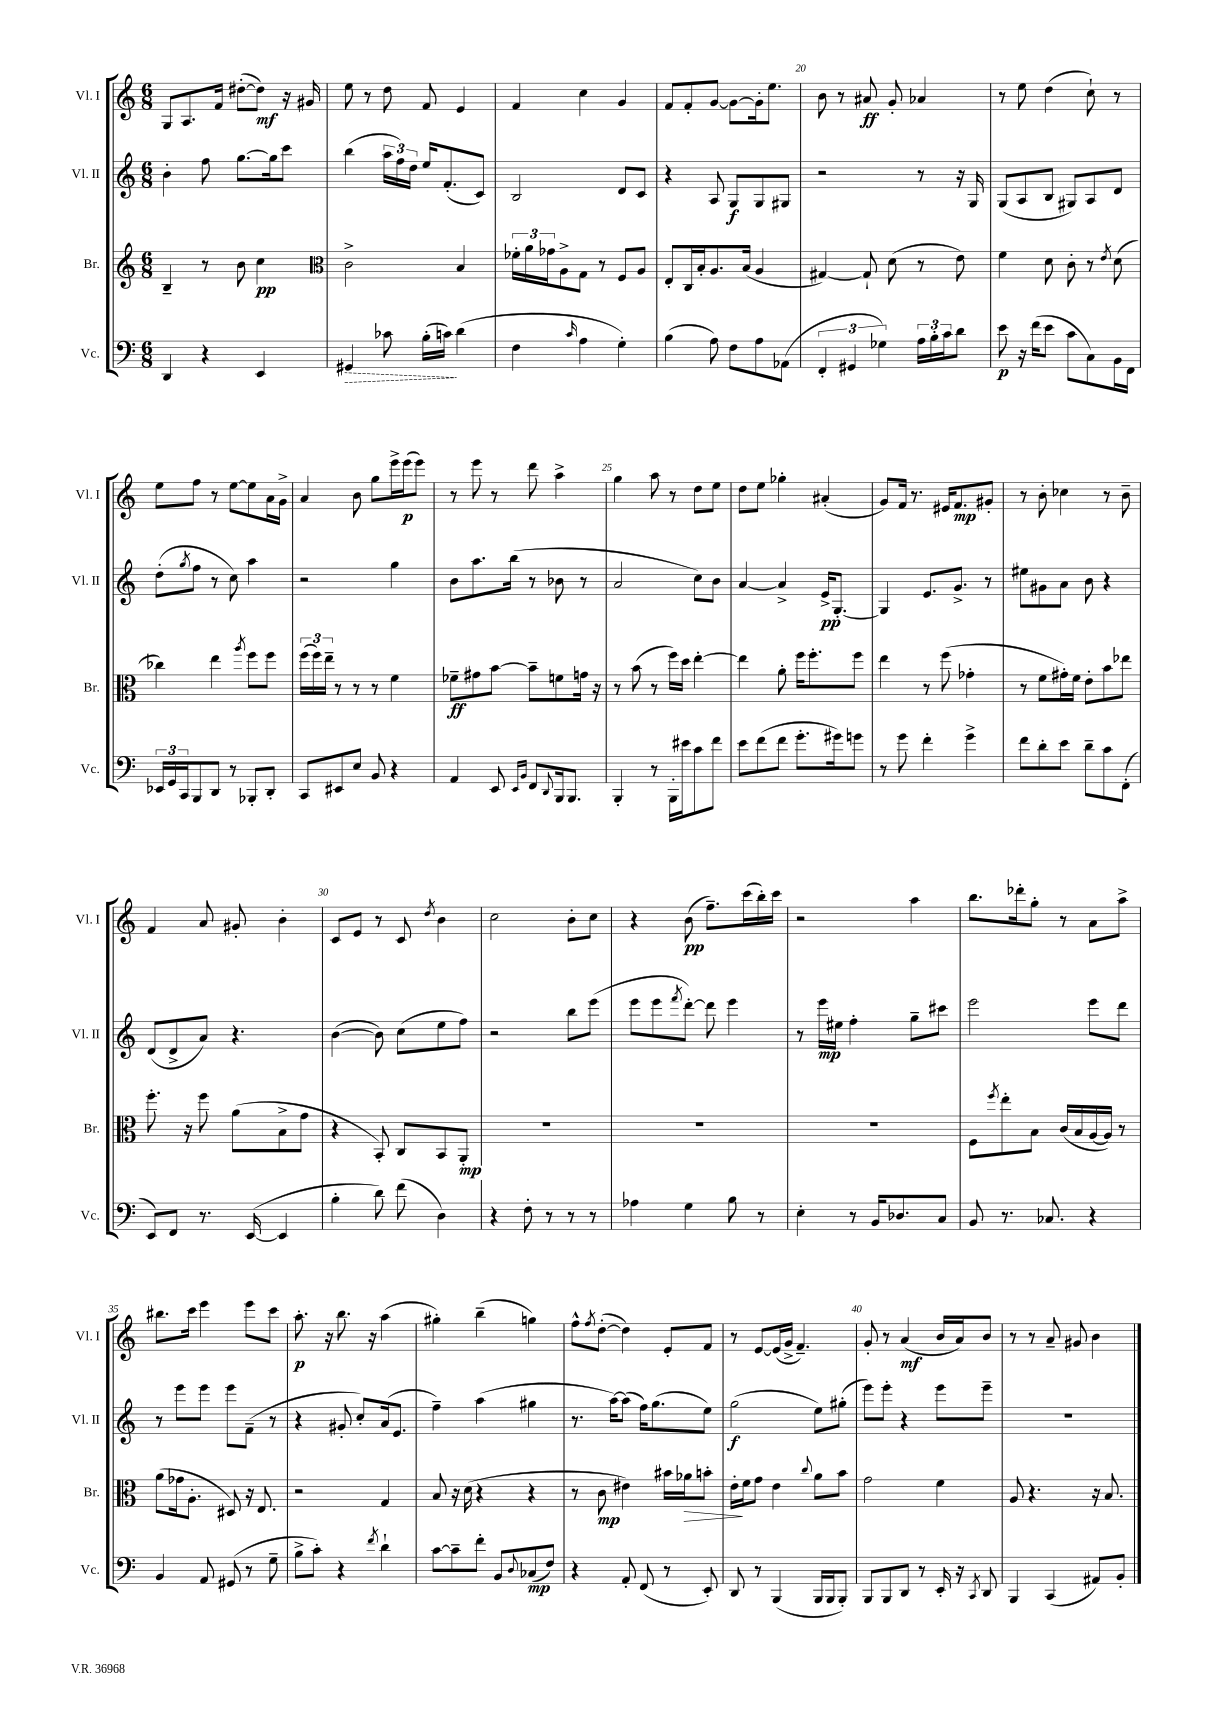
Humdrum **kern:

**kern	**kern	**kern	**kern
*staff4	*staff3	*staff2	*staff1
*clefF4	*clefG2	*clefG2	*clefG2
*k[]	*k[]	*k[]	*k[]
*M6/8	*M6/8	*M6/8	*M6/8
4DD/	4B~/	4b'\	8G/L
.	.	.	8.A/
4r	8r	8ff\	.
.	.	.	16f/Jk
.	8b\	[8.gg\L	([8dd#'\L
4EE/	4cc\	.	8dd#\]J)
.	.	16gg\]k	.
.	.	8ccc\J	16r
.	.	.	16g#/
=	=	=	=
*	*clefC3	*	*
4GG#/	2c^\	(4bb\	8ee\
.	.	.	8r
8c-\	.	24aa\LL	8dd\
.	.	24ff\)	.
.	.	24dd\JJ	.
(16B'\LL	.	16ee/LK	8f/
16c\JJ)	.	(8.f'/	.
(4d\	4B/	.	4e/
.	.	8c/J)	.
=	=	=	=
4F\	24f-'\LL	2B/	4f/
.	24a\	.	.
.	24g-\J	.	.
.	8A^\	.	.
16qqc/	.	.	.
4A\	8G\J	.	4cc\
.	8r	.	.
4G'\)	8F/L	8d/L	4g/
.	8A/J	8c/J	.
=	=	=	=
(4B\	8E'/L	4r	8f/L
.	16C/L	.	8f'/
.	16B'/J	.	.
8A\)	8.A/	8A/	[8g/J
8F\L	.	8G/L	8g\_L
.	(16B/Jk	.	.
8A\	4A/	8G/	16g'\]k
.	.	.	8.ee\J
(8AA-\J	.	8G#/J	.
=	=	=	=
6FF'/	[4G#/)	2r	8b\
.	.	.	8r
6GG#/	.	.	.
.	8G#`/]	.	8a#/
6G-\)	.	.	.
.	(8d\	.	8g'/
24A\LL	8r	8r	4a-/
24B'\	.	.	.
24c\J	.	.	.
8d\J	8e\)	16r	.
.	.	16G/	.
=	=	=	=
8e\	4f\	(8G/L	8r
16r	.	8A/	8ee\
(16f\LK	.	.	.
8e\J	8d\	8B/J	(4dd\
8c\L	8c'\	8G#/L)	.
8C\)	8r	8A/	8cc`\)
.	8qe/	.	.
16BB\L	(8d\	8d/J	8r
16FF\JJ	.	.	.
=	=	=	=
24EE-/LL	4cc-\)	(8dd'\L	8ee\L
24GG/	.	.	.
24CC/J	.	.	.
.	.	8qgg/	.
8BBB/	.	8ff\J	8ff\J
8DD/J	4ee\	8r	8r
8r	.	8cc\)	[8ee\L
.	8qaa/	.	.
8BBB-'/L	8ff\L	4aa\	8ee\]
8DD'/J	8ff\J	.	16a\L
.	.	.	16g^\JJ
=	=	=	=
8CC/L	(24ff\LL	2r	4a/
.	24ff\)	.	.
.	24ee~\JJ	.	.
8EE#/	8r	.	.
8E/J	8r	.	8b\
8BB/	8r	.	8gg\L
4r	4f\	4gg\	16eee^\L
.	.	.	(16eee\J
.	.	.	8eee\J)
=	=	=	=
4AA/	8f-~\L	8b\L	8r
.	8g#\	8.aa\	8eee\
8EE/	[8b\J	.	8r
.	.	(16bb\Jk	.
16qqEE/LL	.	.	.
16qqBB/JJ	.	.	.
8FF/L	8b~\]L	8r	8ddd\
8qqDD/	.	.	.
16BBB/k	8f\	8b-\	4aa^\
8.BBB/J	.	.	.
.	16g\Jk	8r	.
.	16r	.	.
=	=	=	=
4BBB'/	8r	2a/	4gg\
.	(8b\	.	.
8r	8r	.	8aa\
16BBB'\LL	16ff\LL)	.	8r
16e#\J	16dd\JJ	.	.
8c\	[4ee'\	8cc\L)	8dd\L
8f\J	.	8b\J	8ee\J
=	=	=	=
8e\L	4ee\]	[4a/	8dd\L
(8f\	.	.	8ee\J
8f\J	8a'\	4a^/]	4gg-'\
8.g'\L	16ff\LK	.	.
.	8.ff'\	.	.
.	.	16e^/LK	(4a#'/
16g#\k)	.	[8.G'/J	.
8g\J	8ff\J	.	.
=	=	=	=
8r	4ee\	4G/]	8g/L)
8g\	.	.	16f/Jk
.	.	.	8.r
4f'\	8r	8.e/L	.
.	(8ff\	.	16e#/LK
.	.	8.g^/J	8.f/
4g^\	4g-'\	.	.
.	.	8r	8g#'/J
=	=	=	=
8f\L	8r	8ee#\L	8r
8d'\	8f\L	8g#\	8b'\
8e\J	16g#'\L)	8a\J	4cc-\
.	16f\JJ	.	.
8d~\L	8e'\L	8b\	.
8c\	8b\	4r	8r
(8FF'\J	8ee-\J	.	8b~\
=	=	=	=
8EE/L)	8.ff'\	(8d/L	4f/
8FF/J	.	8d^/	.
.	16r	.	.
8.r	8ff\	8a/J)	8a/
.	(8a\L	4.r	8g#'/
([16EE/	.	.	.
4EE/]	8B^\	.	4b'\
.	8g\J	.	.
=	=	=	=
4B'\	4r	([4b\	8c/L
.	.	.	8e/J
8d\)	8BB'/)	8b\])	8r
(8f\	8C/L	(8cc\L	8c/
.	.	.	8qdd/
4D\)	8BB/	8ee\	4b\
.	8AA'/J	8ff\J)	.
=	=	=	=
4r	2.r	2r	2cc\
8F'\	.	.	.
8r	.	.	.
8r	.	8bb\L	8b'\L
8r	.	(8eee\J	8cc\J
=	=	=	=
4A-\	2.r	8eee\L	4r
.	.	8eee\	.
.	.	8qfff/	.
4G\	.	[8ddd'\J)	(8b\
.	.	8ddd\]	8.ff~\L)
8B\	.	4eee\	.
.	.	.	(16ccc\L
8r	.	.	16bb'\)
.	.	.	16ccc\JJ
=	=	=	=
4E'\	2.r	8r	2r
.	.	16eee\LL	.
.	.	16ee#\JJ	.
8r	.	4ff'\	.
16BB/LK	.	.	.
8.D-/	.	.	.
.	.	8gg~\L	4aa\
8C/J	.	8ccc#\J	.
=	=	=	=
8BB/	8F\L	2eee\	8.bb\L
.	8qff/	.	.
8.r	8ee'\	.	.
.	.	.	16ddd-'\k
.	8B\J	.	8gg'\J
8.C-/	.	.	.
.	(16c/LL	.	8r
.	16B/	.	.
4r	[16A/	8eee\L	8a\L
.	16A/]JJ)	.	.
.	8r	8ddd\J	8aa^\J
=	=	=	=
4BB/	(8a\L	8r	8.bb#\L
.	16g-\k	8eee\L	.
.	8.A'\J	.	16ccc\Jk
8AA/	.	8eee\J	4eee\
(8GG#/	8D#/)	8eee\L	.
8r	16r	(8f~\J	8eee\L
.	8.E/	.	.
8G~\	.	8r	8ccc\J
=	=	=	=
8B^\L	2r	4r	8.aa'\
8c'\J)	.	.	.
.	.	.	16r
4r	.	8g#'/	8.bb\
.	.	8cc'/L)	.
.	.	.	16r
8qf/	.	.	.
4d`\	4G/	(16a/k	(4aa\
.	.	8.e/J	.
=	=	=	=
[8c\L	8B/	4ff~\)	4gg#'\)
8c~\]	16r	.	.
.	(16d\	.	.
8f'\J	4r	(4aa\	(4bb~\
8BB/L	.	.	.
8qqD/	.	.	.
(8C-/	4r	4gg#\	4gg\)
8F/J)	.	.	.
=	=	=	=
4r	8r	8.r	8ff^^\L
.	.	.	8qff/
.	8c\	.	([8dd'\J
.	.	[16aa\LK)	.
8AA'/	4e#\)	(8aa\]J	4dd\])
(8FF/	.	16ff\LK)	.
.	.	(8.gg\	.
8r	16b#\LL	.	8e'/L
.	16a-\J	.	.
8EE'/)	8b'\J	8ee\J)	8f/J
=	=	=	=
8DD/	16e'\LL	(2gg\	8r
.	16f\J	.	.
8r	8g\J	.	[8e/L
(4BBB/	4e\	.	(16e/]L
.	.	.	16g^/JJ
.	.	.	4.f~/)
.	8qqcc/	.	.
16BBB/LL	8a\L	8ee\L)	.
16BBB/J	.	.	.
8BBB'/J)	8b\J	(8gg#'\J	.
=	=	=	=
8BBB/L	2g\	8eee\L)	8g'/
8BBB/	.	8eee'\J	8r
8DD/J	.	4r	(4a/
8r	.	.	.
16EE'/	4f\	8eee\L	16b/LL
16r	.	.	16a/J)
8qCC/	.	.	.
8DD/	.	8eee~\J	8b/J
=	=	=	=
4BBB/	8A/	2.r	8r
.	4.r	.	8r
(4CC/	.	.	8a~/
.	.	.	8g#/
8AA#/L)	16r	.	4b\
.	8.B/	.	.
8BB'/J	.	.	.
==	==	==	==
*-	*-	*-	*-
